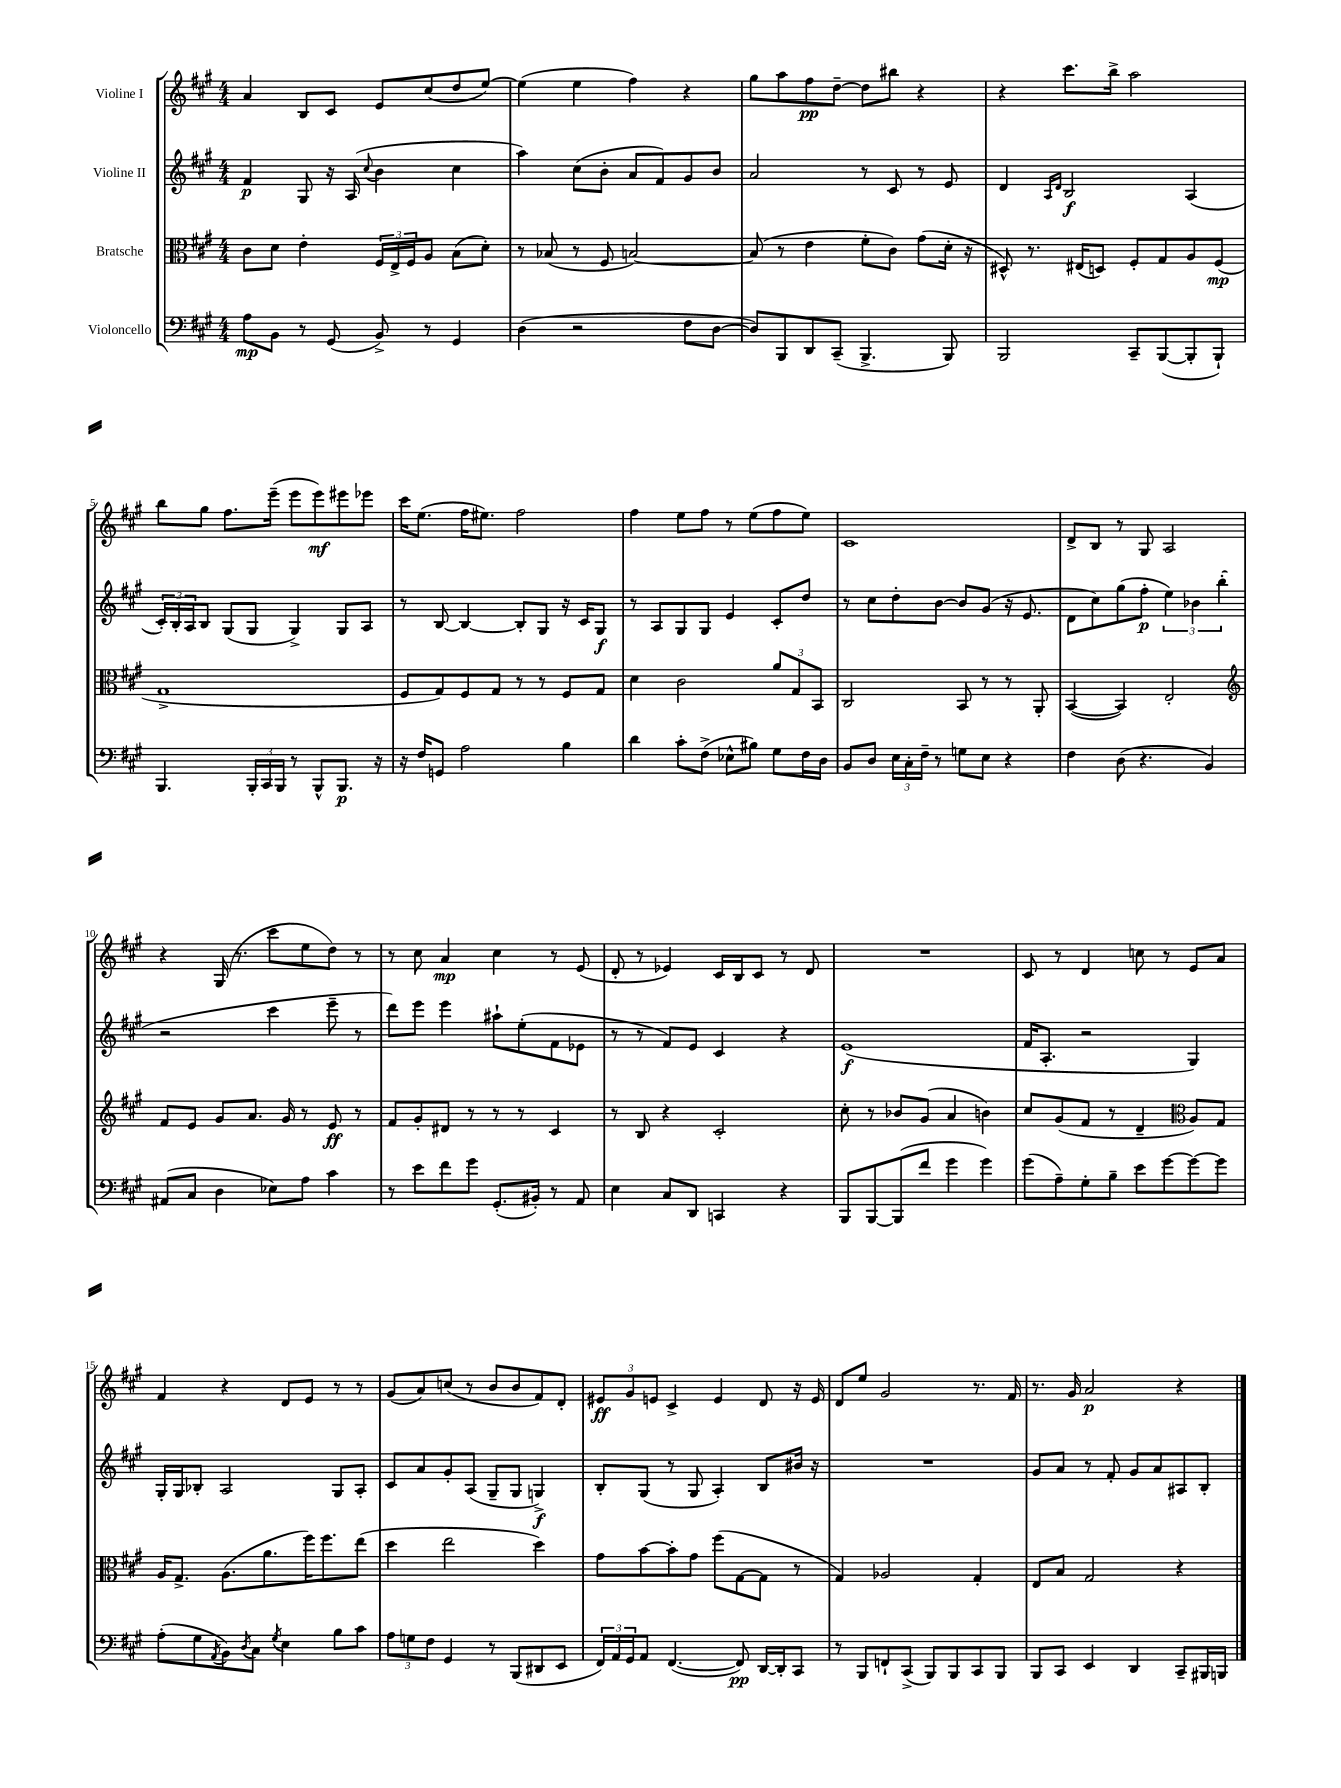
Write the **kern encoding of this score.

**kern	**kern	**kern	**kern
*staff4	*staff3	*staff2	*staff1
*clefF4	*clefC3	*clefG2	*clefG2
*k[f#c#g#]	*k[f#c#g#]	*k[f#c#g#]	*k[f#c#g#]
*M4/4	*M4/4	*M4/4	*M4/4
8A	8c#	4f#	4a
8BB	8d	.	.
8r	4e'	8G#	8B
(8GG#	.	16r	8c#
.	.	(16A	.
.	.	8qqcc#	.
8BB^)	24F#	4b	8e
.	24E^	.	.
.	24F#	.	.
8r	8A	.	(8cc#
4GG#	(8B	4cc#	8dd
.	8d')	.	[8ee)
=	=	=	=
(4D	8r	4aa)	(4ee]
.	(8B-	.	.
2r	8r	(8cc#	4ee
.	8F#	8b'	.
.	[2B)	8a	4ff#)
.	.	8f#)	.
8F#	.	8g#	4r
[8D	.	8b	.
=	=	=	=
8D])	(8B]	2a	8gg#
8BBB	8r	.	8aa
8DD	4e	.	8ff#
(8CC#~	.	.	[8dd~
4.BBB^	8f#'	8r	8dd]
.	8c#)	8c#	8bb#
.	(8g#	8r	4r
8BBB)	16d'	8e	.
.	16r	.	.
=	=	=	=
2BBB	8D#^^)	4d	4r
.	8.r	.	.
.	.	16qqA	.
.	.	16qqd	.
.	.	2B	8.ccc#
.	(16E#	.	.
.	8D)	.	.
.	.	.	16bb^
8CC#~	8F#'	.	2aa
([8BBB	8G#	.	.
8BBB']	8A	(4A	.
8BBB`)	(8F#	.	.
=	=	=	=
4.BBB	1G#^	24c#')	8bb
.	.	24B'	.
.	.	24A	.
.	.	8B	8gg#
.	.	(8G#	8.ff#
24BBB'	.	8G#	.
24CC#	.	.	.
.	.	.	(16eee~
24BBB	.	.	.
8r	.	4G#^)	8eee
8BBB^^	.	.	8eee)
8.BBB	.	8G#	8eee#
.	.	8A	8eee-
16r	.	.	.
=	=	=	=
16r	8F#	8r	16ccc#
16F#	.	.	(8.ee
8GG	8G#)	[8B	.
2A	8F#	4B_	16ff#
.	.	.	8.ee#)
.	8G#	.	.
.	8r	8B']	2ff#
.	8r	8G#	.
4B	8F#	16r	.
.	.	16c#	.
.	8G#	8G#	.
=	=	=	=
4d	4d	8r	4ff#
.	.	8A	.
8c#'	2c#	8G#	8ee
(8F#^	.	8G#	8ff#
8E-^^	.	4e	8r
8B#)	.	.	(8ee
8G#	12a	8c#'	8ff#
.	12G#	.	.
16F#	.	8dd	8ee)
.	12BB	.	.
16D	.	.	.
=	=	=	=
8BB	2C#	8r	1c#
8D	.	8cc#	.
24E	.	8dd'	.
24C#'	.	.	.
24F#~	.	.	.
8r	.	[8b	.
8G	8BB	8b]	.
8E	8r	(8g#	.
4r	8r	16r	.
.	.	8.e	.
.	8AA'	.	.
=	=	=	=
4F#	([4BB	8d	8d^
.	.	8cc#)	8B
(8D	4BB])	(8gg#	8r
4.r	.	8ff#'	8G#
.	2E'	6ee)	2A
.	.	6b-	.
4BB)	.	.	.
.	.	(6bb'	.
=	=	=	=
*	*clefG2	*	*
(8AA#	8f#	2r	4r
8C#	8e	.	.
4D	8g#	.	(16G#
.	.	.	8.r
.	8.a	.	.
8E-)	.	4ccc#	8ccc#
.	16g#	.	.
8A	8r	.	8ee
4c#	8e	8eee~	8dd)
.	8r	8r	8r
=	=	=	=
8r	8f#	8ddd)	8r
8e	8g#'	8eee	8cc#
8f#	8d#	4eee	4a
8g#	8r	.	.
(8.GG#'	8r	8aa#`	4cc#
.	8r	(8ee'	.
16BB#')	.	.	.
8r	4c#	8f#	8r
8AA	.	8e-	(8e
=	=	=	=
4E	8r	8r	8d'
.	8B	8r	8r
8C#	4r	8f#)	4e-)
8DD	.	8e	.
4CC	2c#'	4c#	16c#
.	.	.	16B
.	.	.	8c#
4r	.	4r	8r
.	.	.	8d
=	=	=	=
8BBB	8cc#'	(1e	1r
[8BBB	8r	.	.
(8BBB]	8b-	.	.
8f#	(8g#	.	.
4g#	4a	.	.
4g#)	4b)	.	.
=	=	=	=
(8g#	8cc#	16f#	8c#
.	.	8.A'	.
8A~)	(8g#	.	8r
8G#'	8f#	2r	4d
8B~	8r	.	.
8e	4d~	.	8cc
[8g#	.	.	8r
*	*clefC3	*	*
8g#_	8A)	4G#)	8e
8g#]	8G#	.	8a
=	=	=	=
(8A'	16A	16G#'	4f#
.	8.G#^	16G#	.
8G#	.	8B-'	.
8qAA	.	.	.
8BB)	(8.A	2A	4r
8qD	.	.	.
8C#	.	.	.
.	8.a	.	.
8qG#	.	.	.
4E	.	.	8d
.	16ff#)	.	8e
.	8.ff#	.	.
8B	.	8G#	8r
8c#	(8ee	8A'	8r
=	=	=	=
12A	4dd	8c#	(8g#
12G	.	.	.
.	.	8a	8a)
12F#	.	.	.
4GG#	2ee	8g#'	(8cc
.	.	(8A	8r
8r	.	8G#~	8b
(8BBB	.	8G#	8b
8DD#	4dd)	4G^)	8f#)
8EE	.	.	8d'
=	=	=	=
24FF#)	8g#	8B'	12e#
24AA	.	.	.
24GG#	.	.	12g#
8AA	[8b	(8G#	.
.	.	.	12e
([4.FF#	8b']	8r	4c#^
.	8g#	8G#	.
.	(8ff#	4A')	4e
8FF#])	[8G#	.	.
[16DD	8G#]	8B	8d
16DD']	.	.	.
8CC#	8r	16b#	16r
.	.	16r	16e
=	=	=	=
8r	4G#)	1r	8d
8BBB	.	.	8ee
8FF`	2A-	.	2g#
(8CC#^	.	.	.
8BBB)	.	.	.
8BBB	.	.	.
8CC#	4G#'	.	8.r
8BBB	.	.	.
.	.	.	16f#
=	=	=	=
8BBB	8E	8g#	8.r
8CC#	8B	8a	.
.	.	.	16g#
4EE	2G#	8r	2a
.	.	8f#'	.
4DD	.	8g#	.
.	.	8a	.
8CC#~	4r	8A#	4r
16BBB#	.	8B'	.
16BBB	.	.	.
==	==	==	==
*-	*-	*-	*-
